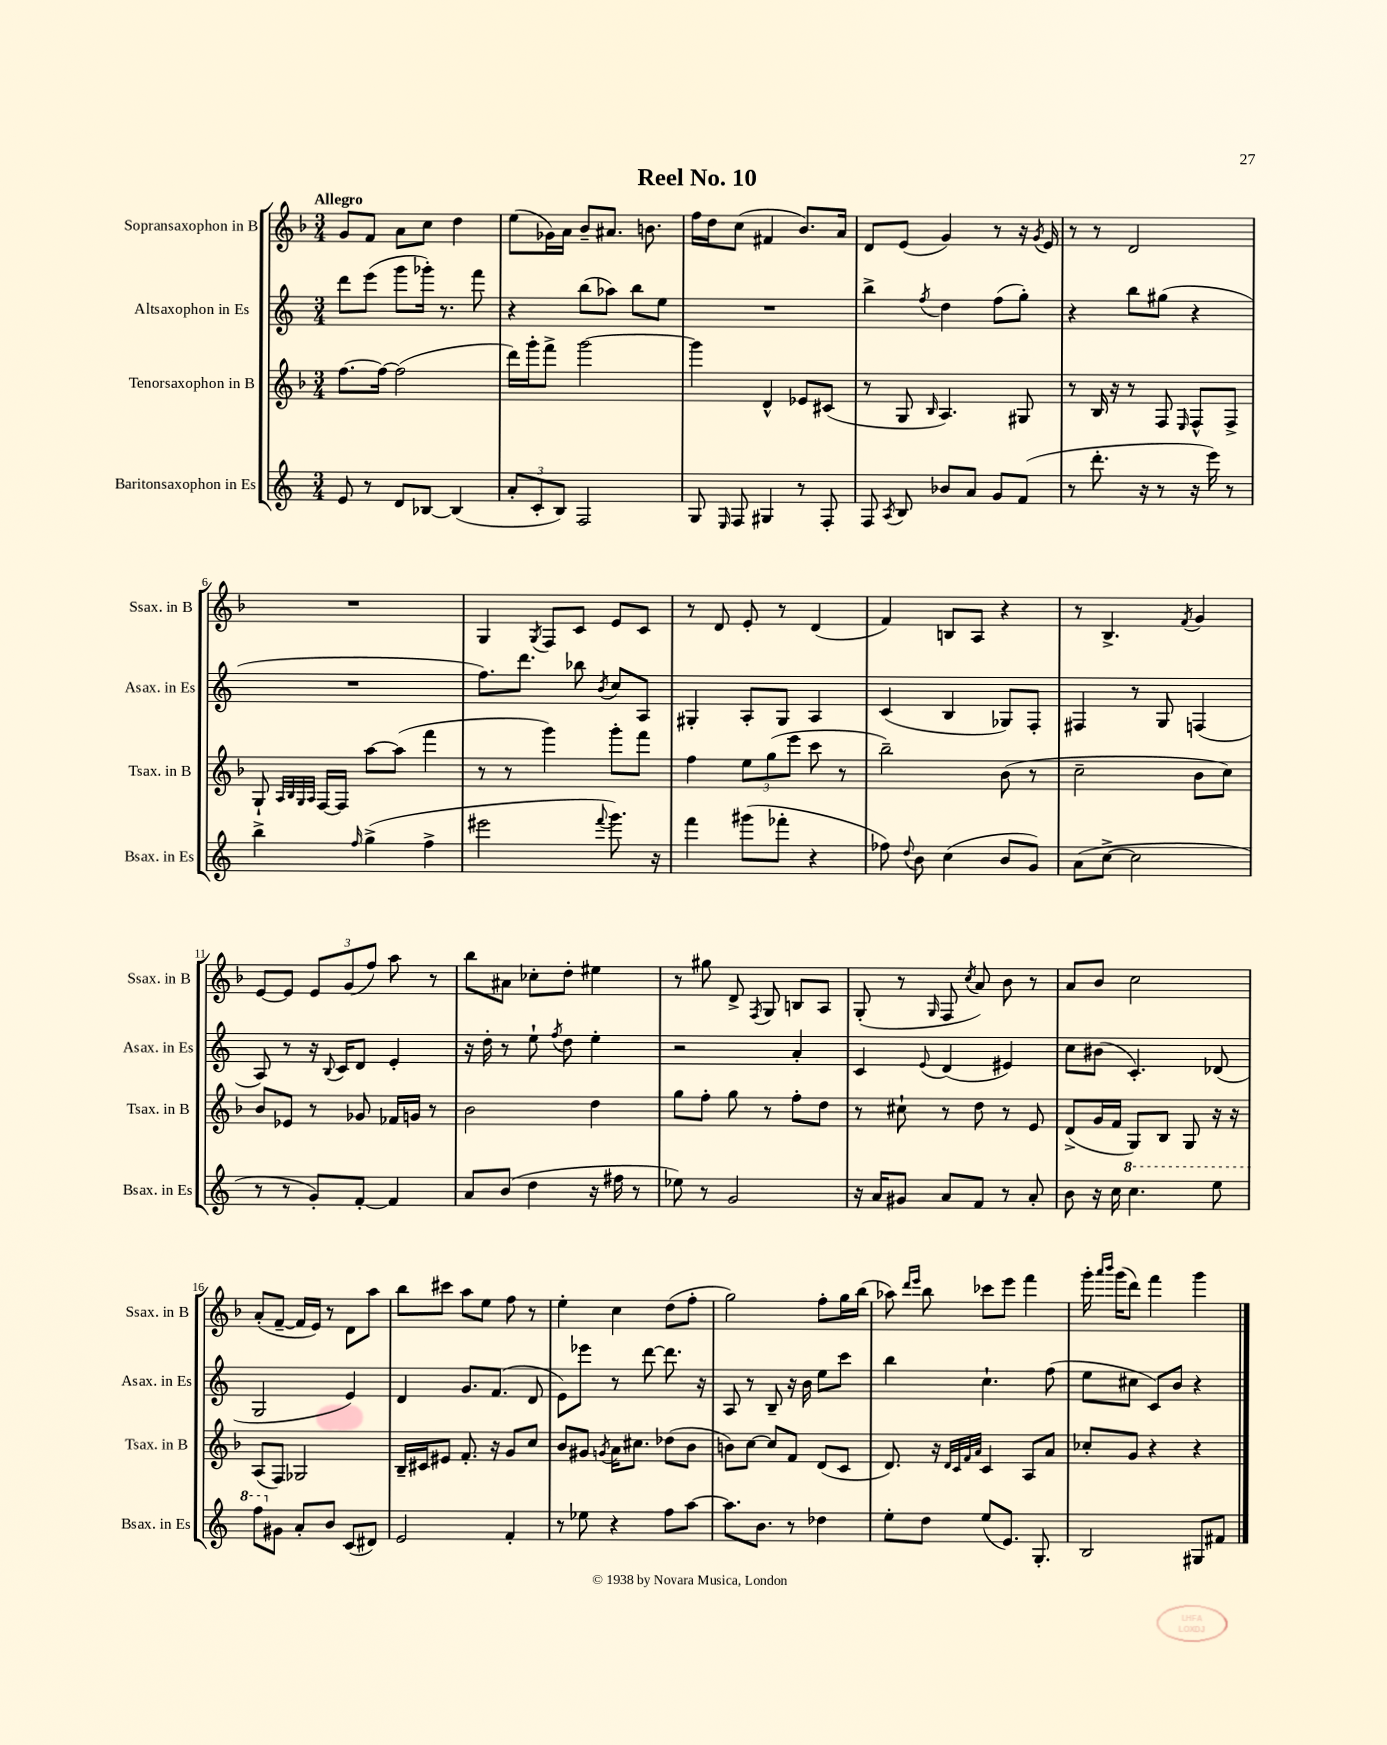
\header { title = "Reel No. 10" }
<<
\new StaffGroup <<
\new Staff = "s0" \with { instrumentName = "Sopransaxophon in B" shortInstrumentName = "Ssax. in B" } {
    \clef treble \key f \major \numericTimeSignature \time 3/4 \tempo "Allegro"
    \autoBeamOff g'8[ f'8] a'8[ c''8] d''4 |
    e''8[( ges'16) a'16] bes'8[-- ais'8.] b'8. |
    f''16[ d''16 c''8]( fis'4 bes'8.[) a'16] |
    d'8[ e'8]( g'4) r8 r16 \acciaccatura { g'8 } e'16 |
    r8 r8 d'2 |
    R2. |
    g4 \acciaccatura { g8 } f8[ c'8] e'8[ c'8] |
    r8 d'8 e'8-. r8 d'4( |
    f'4) b8[ a8] r4 |
    r8 bes4.-> \acciaccatura { f'8 } g'4 |
    e'8[~ e'8] \tuplet 3/2 { e'8[ g'8( f''8]) } a''8 r8 |
    bes''8[ ais'8] ces''8[-. d''8]-. eis''4 |
    r8 gis''8 d'8-> \acciaccatura { f8 } g8 b8[ a8] |
    g8-.( r8 \grace { g16 } f8 \acciaccatura { c''8 } a'8) bes'8 r8 |
    a'8[ bes'8] c''2 |
    a'8[-.( f'8]~-- f'16[ e'16]) r8 d'8[ a''8] |
    bes''8[ cis'''8] a''8[ e''8] f''8 r8 |
    e''4-. c''4 d''8[( f''8]-. |
    g''2) f''8[-. g''16 bes''16]( |
    aes''8) \grace { d'''16[ e'''16] } bes''8 ces'''8[ e'''8] f'''4 |
    g'''16-. \grace { a'''16[ bes'''16] } g'''16[( d'''8]) f'''4 g'''4 \bar "|." |
}
\new Staff = "s1" \with { instrumentName = "Altsaxophon in Es" shortInstrumentName = "Asax. in Es" } {
    \clef treble \key c \major \numericTimeSignature \time 3/4
    \autoBeamOff d'''8[ e'''8]( g'''8[ ges'''16]-.) r8. f'''8 |
    r4 b''8[( aes''8]) b''8[ e''8] |
    R2. |
    b''4-> \acciaccatura { f''8 } d''4 f''8[( g''8]-.) |
    r4 b''8[ gis''8]( r4 |
    R2. |
    f''8.[) d'''8.] bes''8 \acciaccatura { b'8 } c''8[ a8] |
    gis4-. a8[-. gis8] a4 |
    c'4( b4 ges8[) f8]-. |
    fis4 r8 g8 f4( |
    a8) r8 r16 \appoggiatura { b8 } c'16[ d'8] e'4-. |
    r16 d''16-. r8 e''8-! \acciaccatura { f''8 } d''8 e''4-. |
    r2 a'4-. |
    c'4 \appoggiatura { e'8 } d'4( eis'4) |
    c''8[ bis'8]( c'4.-.) des'8( |
    g2 e'4) |
    d'4 g'8.[ f'8.]( d'8 |
    e'8[) ees'''8] r8 d'''8~ d'''8. r16 |
    a8 r8 b8-- r16 b'16 e''8[ c'''8] |
    b''4 c''4.-! f''8( |
    e''8[ cis''8] c'8[) b'8] r4 \bar "|." |
}
\new Staff = "s2" \with { instrumentName = "Tenorsaxophon in B" shortInstrumentName = "Tsax. in B" } {
    \clef treble \key f \major \numericTimeSignature \time 3/4
    \autoBeamOff f''8.[~ f''16]~ f''2( |
    d'''16[) g'''16-. f'''8]-> g'''2~ |
    g'''4 d'4-^ ees'8[ cis'8]( |
    r8 g8 \grace { bes16 } a4.) gis8 |
    r8 bes16 r16 r8 f8 \grace { e16 } f8[-^ f8]-> |
    g8-! \grace { a32[ bes32 g32 a32] } f16[~ f16] a''8[~ a''8]( f'''4 |
    r8 r8 g'''4) g'''8[-. f'''8] |
    f''4 \tuplet 3/2 { e''8[ g''8( e'''8] } c'''8 r8 |
    bes''2--) bes'8( r8 |
    c''2-- bes'8[ c''8]) |
    bes'8[ ees'8] r8 ges'8 fes'16[ g'16] r8 |
    bes'2 d''4 |
    g''8[ f''8]-. g''8 r8 f''8[-. d''8] |
    r8 cis''8-! r8 d''8 r8 e'8 |
    d'8[->( g'16 f'16] g8[) bes8] g8 r16 r16 |
    a8[( f8]) ges2 |
    bes16[-- cis'16 eis'8] f'8.-. r16 g'8[ c''8] |
    bes'8[ gis'8] \acciaccatura { g'8 } a'16[ cis''8.] des''8[( bes'8] |
    b'8[) c''8]~ c''8[ f'8] d'8[( c'8] |
    d'8.) r16 \grace { d'32[ c'32 f'32 a'32] } c'4 a8[ a'8] |
    ces''8[-. g'8] r4 r4 \bar "|." |
}
\new Staff = "s3" \with { instrumentName = "Baritonsaxophon in Es" shortInstrumentName = "Bsax. in Es" } {
    \clef treble \key c \major \numericTimeSignature \time 3/4
    \autoBeamOff e'8 r8 d'8[ bes8]~ bes4( |
    \tuplet 3/2 { a'8[-. c'8-. b8]) } f2 |
    g8 \grace { e16 } f8 gis4 r8 f8-. |
    f8 \acciaccatura { a8 } b8 bes'8[ a'8] g'8[ f'8]( |
    r8 d'''8.-. r16 r8 r16 e'''16) r8 |
    b''4-> \grace { f''16 } g''4->( f''4-> |
    eis'''2 \appoggiatura { f'''8 } g'''8.) r16 |
    f'''4 gis'''8[( fes'''8]-. r4 |
    fes''8) \appoggiatura { d''8 } b'8 c''4( b'8[ g'8]) |
    a'8[( c''8]~-> c''2 |
    r8 r8 g'8[-.) f'8]~-. f'4 |
    a'8[ b'8]( d''4 r16 fis''16 r8 |
    ees''8) r8 g'2 |
    r16 a'16[ gis'8] a'8[ f'8] r8 a'8-. |
    b'8 r16 c''16 \ottava #1 c'''4. e'''8 |
    f'''8[ \ottava #0 gis'8] a'8[-. b'8] c'8[( dis'8]) |
    e'2 f'4-. |
    r8 ees''8 r4 f''8[ a''8]~ |
    a''8.[ b'8.] r8 des''4 |
    e''8[-. d''8] e''8[( e'8.]) g8.-. |
    b2 gis8[ fis'8] \bar "|." |
}
>>
>>
